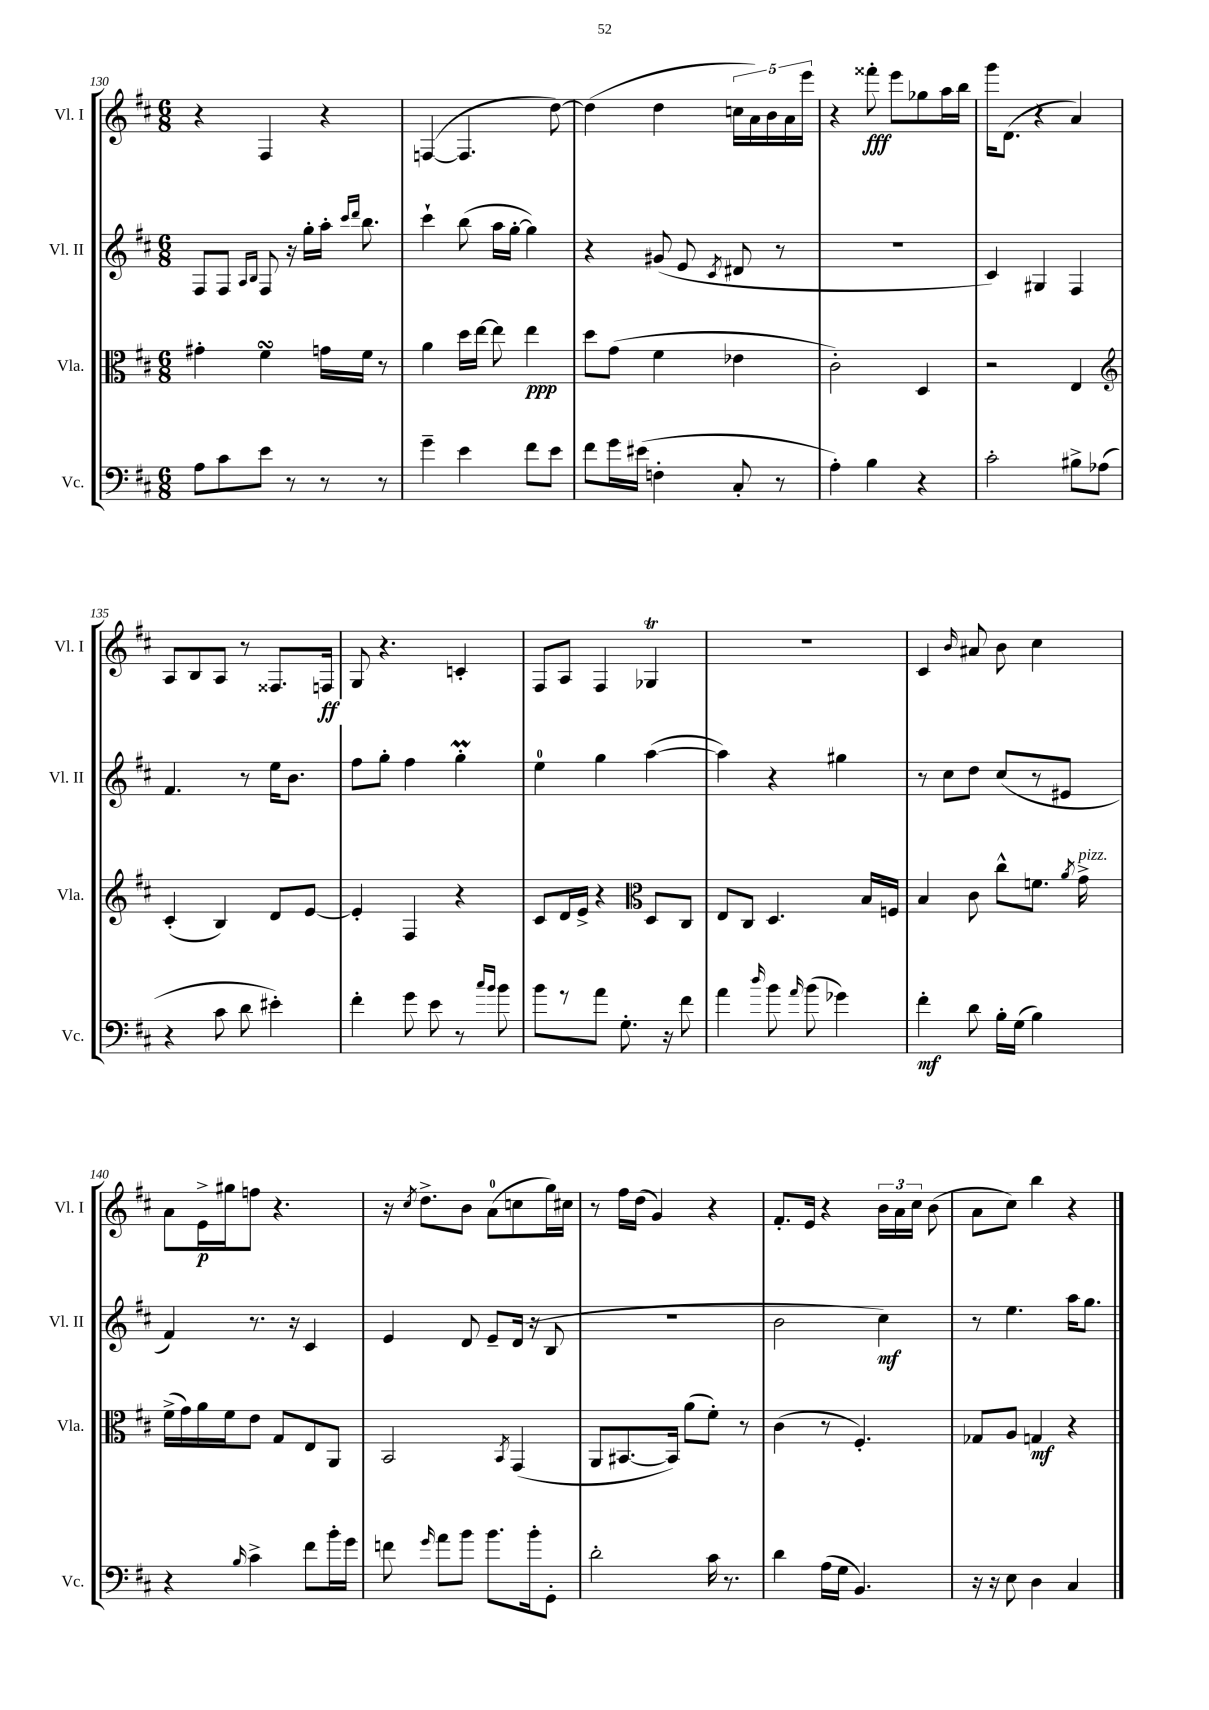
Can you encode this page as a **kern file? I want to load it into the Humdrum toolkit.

**kern	**kern	**kern	**kern
*staff4	*staff3	*staff2	*staff1
*clefF4	*clefC3	*clefG2	*clefG2
*k[f#c#]	*k[f#c#]	*k[f#c#]	*k[f#c#]
*M6/8	*M6/8	*M6/8	*M6/8
8A	4g#'	8F#	4r
8c#	.	8F#	.
.	.	16qqA	.
.	.	16qqB	.
8e	4f#	8F#	4F#
8r	.	16r	.
.	.	16gg'	.
8r	16g	16aa'	4r
.	.	16qqccc#	.
.	.	16qqddd	.
.	16f#	8.bb	.
8r	8r	.	.
=	=	=	=
4g~	4a	4ccc#`	([4F
4e	16dd	(8bb	4.F]
.	[16ee	.	.
.	8ee]	16aa	.
.	.	[16gg'	.
8f#	4ee	4gg])	.
8e	.	.	[8dd)
=	=	=	=
8f#	8dd	4r	(4dd]
16g	(8g	.	.
(16e#	.	.	.
4F'	4f#	(8g#	4dd
.	.	8e	.
.	.	8qc#	.
8C#'	4e-	8d#	20cc
.	.	.	20a)
.	.	.	20b
8r	.	8r	.
.	.	.	20a
.	.	.	20eee
=	=	=	=
4A')	2c#')	2.r	4r
4B	.	.	8fff##'
.	.	.	8eee
4r	4D	.	8gg-
.	.	.	16aa
.	.	.	16bb
=	=	=	=
2c#'	2r	4c#)	16ggg
.	.	.	(8.d
.	.	4G#	4r
8B#^	4E	4F#	4a)
(8A-	.	.	.
=	=	=	=
*	*clefG2	*	*
4r	(4c#'	4.f#	8A
.	.	.	8B
8c#	4B)	.	8A
8d	.	8r	8r
4e#')	8d	16ee	8.F##
.	.	8.b	.
.	[8e	.	.
.	.	.	16F
=	=	=	=
4f#'	4e']	8ff#	8G
.	.	8gg'	4.r
8g	4F#	4ff#	.
8e	.	.	.
8r	4r	4gg'	4c'
16qqcc#	.	.	.
16qqb	.	.	.
8b	.	.	.
=	=	=	=
8b	8c#	4ee	8F#
8r	16d	.	8A
.	16e^	.	.
8a	4r	4gg	4F#
8.G'	.	.	.
*	*clefC3	*	*
.	8D	([4aa	4G-
16r	.	.	.
8f#	8C#	.	.
=	=	=	=
4a	8E	4aa])	2.r
.	8C#	.	.
16qqdd	.	.	.
8b	4.D	4r	.
16qqa	.	.	.
(8b	.	.	.
4g-)	.	4gg#	.
.	16B	.	.
.	16F	.	.
=	=	=	=
4f#'	4B	8r	4c#
.	.	8cc#	.
.	.	.	16qqb
8d	8c#	8dd	8a#
16B'	8cc#^^	(8cc#	8b
(16G	.	.	.
4B)	8.f	8r	4cc#
.	.	8e#	.
.	8qa	.	.
.	16g^	.	.
=	=	=	=
4r	(16f#^	4f#)	8a
.	16g)	.	.
.	16a	.	16e^
.	16f#	.	16gg#
16qqB	.	.	.
4c#^	8e	8.r	8ff
.	8G	.	4.r
.	.	16r	.
8f#	8E	4c#	.
16b'	8AA	.	.
16g	.	.	.
=	=	=	=
8f	2BB	4e	16r
.	.	.	8qcc#
.	.	.	8.dd^
16qqg	.	.	.
8a	.	.	.
8b	.	8d	8b
8.b	.	8e~	(8a
.	8qBB	.	.
.	(4GG	(16d	8cc
16b'	.	16r	.
8GG'	.	8B	16gg)
.	.	.	16cc#
=	=	=	=
2d'	8AA	2.r	8r
.	[8.BB#	.	16ff#
.	.	.	(16dd
.	.	.	4g)
.	16BB#])	.	.
.	(8a	.	.
16c#	8f#')	.	4r
8.r	.	.	.
.	8r	.	.
=	=	=	=
4d	(4c#	2b	8.f#'
.	.	.	16e
(16A	8r	.	4r
16G	.	.	.
4.BB)	4.F#')	.	.
.	.	4cc#)	24b
.	.	.	24a
.	.	.	24cc#
.	.	.	(8b
=	=	=	=
16r	8G-	8r	8a
16r	.	.	.
8E	8A	4.ee	8cc#)
4D	4G	.	4bb
4C#	4r	16aa	4r
.	.	8.gg	.
==	==	==	==
*-	*-	*-	*-
